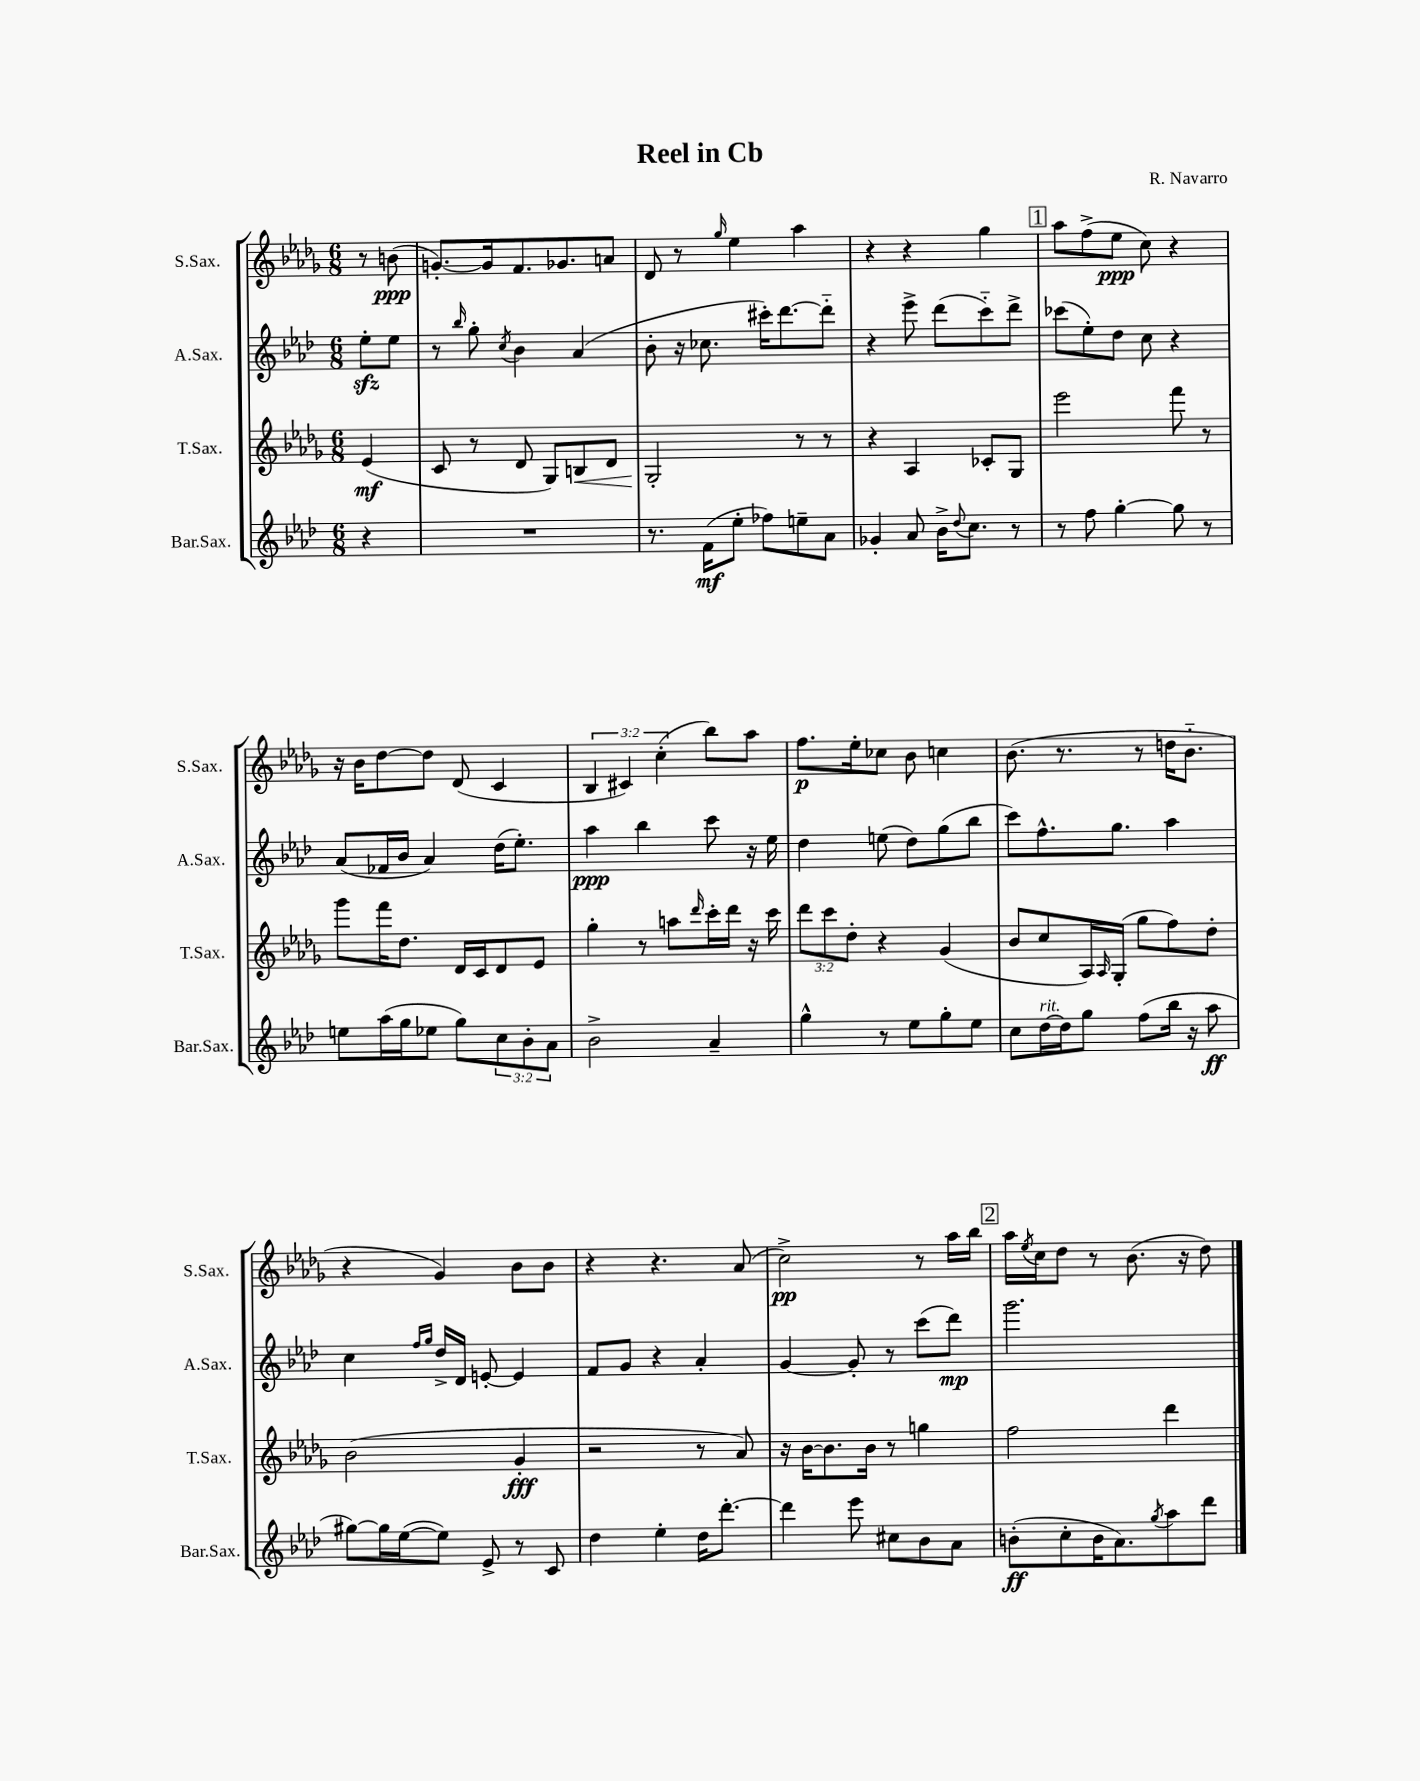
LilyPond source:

\header { title = "Reel in Cb" composer = "R. Navarro" }
<<
\new StaffGroup <<
\new Staff = "s0" \with { instrumentName = "S.Sax." shortInstrumentName = "S.Sax." } {
    \clef treble \key des \major \numericTimeSignature \time 6/8 \override Staff.TupletNumber.text = #tuplet-number::calc-fraction-text \partial 4
    r8 b'8\ppp( |
    g'8.~-.) g'16 f'8. ges'8. a'8 |
    des'8 r8 \grace { ges''16 } ees''4 aes''4 |
    r4 r4 ges''4 |
    \mark \markup { \box "1" } aes''8 f''8->( ees''8\ppp c''8) r4 |
    r16 bes'16 des''8~ des''8 des'8( c'4 |
    \tuplet 3/2 { bes4 cis'4) c''4-.( } bes''8) aes''8 |
    f''8.\p ees''16-. ces''8 bes'8 c''4 |
    bes'8.( r8. r8 d''16 bes'8.-_ |
    r4 ges'4) bes'8 bes'8 |
    r4 r4. aes'8( |
    c''2->\pp) r8 aes''16 bes''16 |
    \mark \markup { \box "2" } aes''16 \acciaccatura { ees''8 } c''16 des''8 r8 bes'8.( r16 des''8) \bar "|." |
}
\new Staff = "s1" \with { instrumentName = "A.Sax." shortInstrumentName = "A.Sax." } {
    \clef treble \key aes \major \numericTimeSignature \time 6/8 \partial 4
    ees''8-.\sfz ees''8 |
    r8 \grace { bes''16 } g''8-. \acciaccatura { c''8 } bes'4 aes'4( |
    bes'8-. r16 ces''8. cis'''16-.) des'''8.~ des'''8-_ |
    r4 ees'''8-> des'''8( c'''8-_) des'''8-> |
    \mark \markup { \box "1" } ces'''8( ees''8-.) des''8 c''8 r4 |
    aes'8( fes'16 bes'16 aes'4) des''16( ees''8.-.) |
    aes''4\ppp bes''4 c'''8 r16 ees''16 |
    des''4 e''8( des''8) g''8( bes''8 |
    c'''8) f''8.-^ g''8. aes''4 |
    c''4 \grace { f''16 g''16 } des''16-> des'16 e'8~-. e'4 |
    f'8 g'8 r4 aes'4-. |
    g'4~ g'8-. r8 c'''8( des'''8\mp) |
    \mark \markup { \box "2" } g'''2. \bar "|." |
}
\new Staff = "s2" \with { instrumentName = "T.Sax." shortInstrumentName = "T.Sax." } {
    \clef treble \key des \major \numericTimeSignature \time 6/8 \override Staff.TupletNumber.text = #tuplet-number::calc-fraction-text \partial 4
    ees'4\mf( |
    c'8 r8 des'8 ges8) b8\< des'8 |
    ges2-.\! r8 r8 |
    r4 aes4 ces'8-. ges8 |
    \mark \markup { \box "1" } ees'''2 f'''8 r8 |
    ges'''8 f'''16 des''8. des'16 c'16 des'8 ees'8 |
    ges''4-. r8 a''8 \grace { des'''16 } c'''16-. des'''16 r16 c'''16 |
    \tuplet 3/2 { des'''8 c'''8 des''8-. } r4 ges'4( |
    bes'8 c''8 aes16) \grace { aes16 } ges16-.( ges''8 f''8) des''8-. |
    bes'2( ges'4-.\fff |
    r2 r8 aes'8) |
    r16 bes'16~ bes'8. bes'16 r8 g''4 |
    \mark \markup { \box "2" } f''2 des'''4 \bar "|." |
}
\new Staff = "s3" \with { instrumentName = "Bar.Sax." shortInstrumentName = "Bar.Sax." } {
    \clef treble \key aes \major \numericTimeSignature \time 6/8 \override Staff.TupletNumber.text = #tuplet-number::calc-fraction-text \partial 4
    r4 |
    R2. |
    r8. f'16\mf( ees''8-. fes''8) e''8-- aes'8 |
    ges'4-. aes'8 bes'16-> \appoggiatura { des''8 } c''8. r8 |
    \mark \markup { \box "1" } r8 f''8 g''4~-. g''8 r8 |
    e''8 aes''16( g''16 ees''8 g''8) \tuplet 3/2 { c''8 bes'8-. aes'8 } |
    bes'2-> aes'4-- |
    g''4-^ r8 ees''8 g''8-. ees''8 |
    c''8 des''16~^\markup { \italic "rit." } des''16 g''8 f''8( bes''16 r16 aes''8\ff |
    gis''8~) gis''16 ees''16~( ees''8) ees'8-> r8 c'8 |
    des''4 ees''4-. des''16 des'''8.~-. |
    des'''4 ees'''8 cis''8 bes'8 aes'8 |
    \mark \markup { \box "2" } b'8-.\ff( c''8-. b'16 aes'8.) \acciaccatura { g''8 } aes''8 des'''8 \bar "|." |
}
>>
>>
\layout { \context { \Score \remove "Bar_number_engraver" } }
